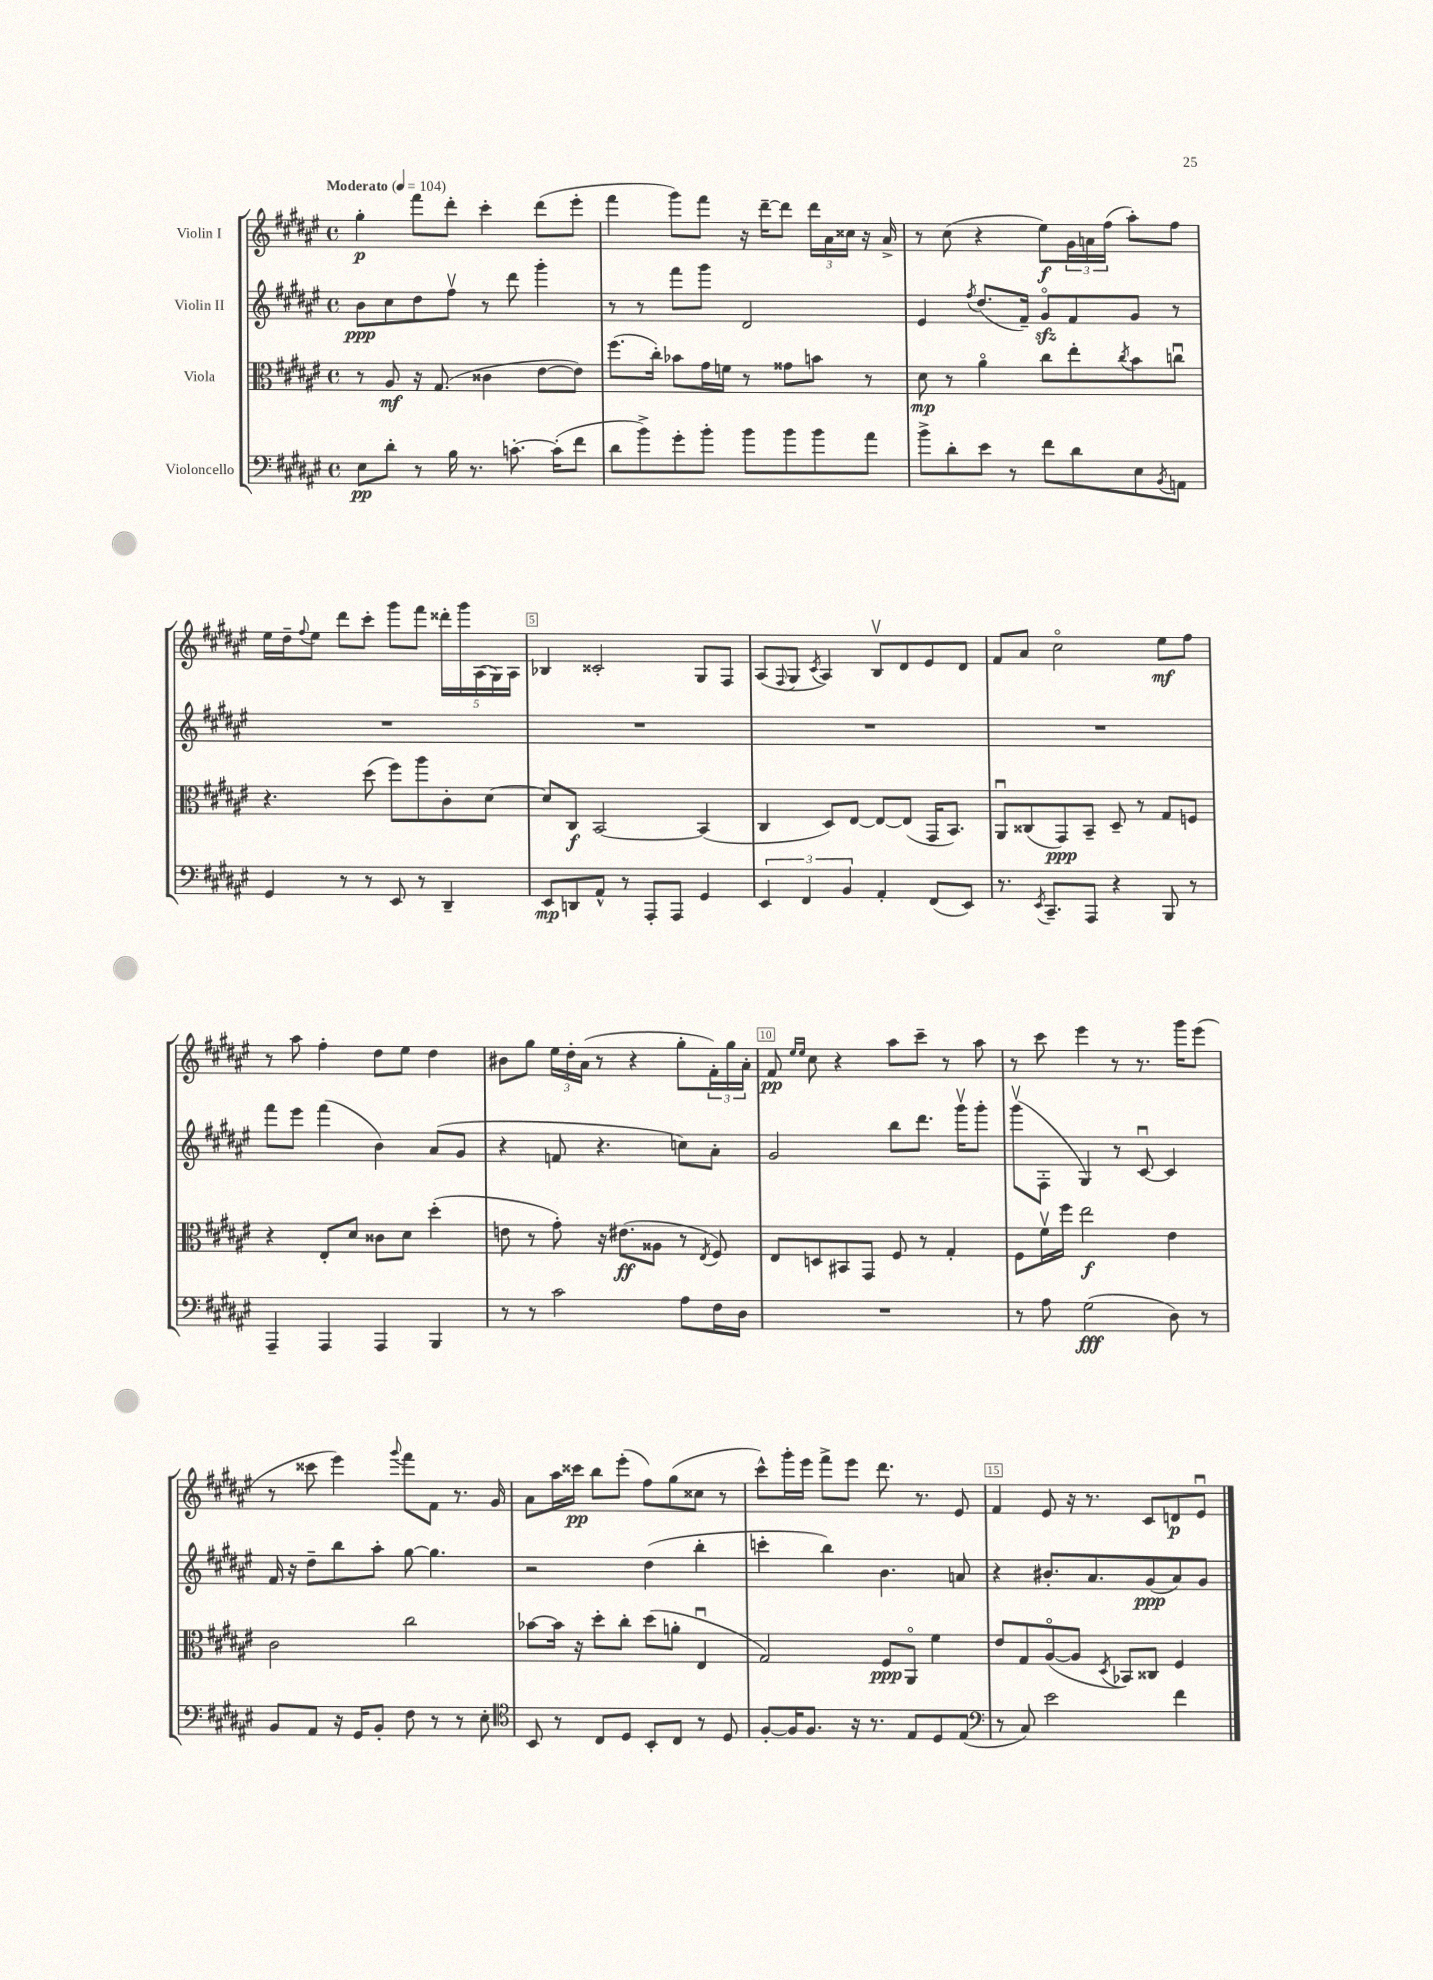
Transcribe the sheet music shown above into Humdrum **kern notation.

**kern	**dynam	**kern	**dynam	**kern	**dynam	**kern	**dynam
*part4	*part4	*part3	*part3	*part2	*part2	*part1	*part1
*staff4	*staff4	*staff3	*staff3	*staff2	*staff2	*staff1	*staff1
*I"Violoncello	*	*I"Viola	*	*I"Violin II	*	*I"Violin I	*
*clefF4	*	*clefC3	*	*clefG2	*	*clefG2	*
*k[f#c#g#d#a#e#]	*	*k[f#c#g#d#a#e#]	*	*k[f#c#g#d#a#e#]	*	*k[f#c#g#d#a#e#]	*
*M4/4	*	*M4/4	*	*M4/4	*	*M4/4	*
*met(c)	*	*met(c)	*	*met(c)	*	*met(c)	*
*MM104	*	*MM104	*	*MM104	*	*MM104	*
=1	=1	=1	=1	=1	=1	=1	=1
!	!	!	!	!	!	!LO:TX:a:B:t=Moderato	!
8E#\L	pp	8r	.	8b\L	ppp	4gg#'\	p
8d#'\J	.	8A#/	mf	8cc#\	.	.	.
8r	.	16r	.	8dd#\	.	8fff#\L	.
.	.	(8.G#/	.	.	.	.	.
16B\	.	.	.	8ff#v\J	.	8ddd#'\J	.
8.r	.	.	.	.	.	.	.
.	.	4c##X\	.	8r	.	4ccc#'\	.
[8.cn'\	.	.	.	8ddd#\	.	.	.
.	.	[8e#\L	.	4ggg#'\	.	(8ddd#\L	.
(16c'\KL]	.	.	.	.	.	.	.
8f#\J	.	8e#\J])	.	.	.	8eee#'\J	.
=2	=2	=2	=2	=2	=2	=2	=2
8d#\L	.	(8.ff#\L	.	8r	.	4fff#\	.
8b^\)	.	.	.	8r	.	.	.
.	.	16cc#'\Jk)	.	.	.	.	.
8g#'\	.	8b-X\L	.	8fff#\L	.	8ggg#\L)	.
8b'\J	.	16g#\L	.	8ggg#\J	.	8fff#\J	.
.	.	16fn\JJ	.	.	.	.	.
8b\L	.	8r	.	2d#/	.	16r	.
.	.	.	.	.	.	[16ddd#~\KL	.
8b\	.	8g##X\L	.	.	.	8ddd#\J]	.
8b\	.	8bn\J	.	.	.	24ddd#\LL	.
.	.	.	.	.	.	24a#\	.
.	.	.	.	.	.	24cc##X\JJ	.
8a#\J	.	8r	.	.	.	16r	.
.	.	.	.	.	.	16a#^/	.
=3	=3	=3	=3	=3	=3	=3	=3
8b^\L	.	8d#\	mp	4e#/	.	8r	.
8d#'\	.	8r	.	.	.	(8cc#\	.
.	.	.	.	8qff#/	.	.	.
8e#\J	.	4a#\	.	(8.dd#/L	.	4r	.
8r	.	.	.	.	.	.	.
.	.	.	.	16f#~/Jk)	.	.	.
8f#\L	.	8cc#\L	.	8g#zz/L	.	8ee#\L)	f
8d#\	.	8ee#'\	.	8f#/	.	24g#\L	.
.	.	.	.	.	.	24an\	.
.	.	.	.	.	.	(24ff#\JJ	.
.	.	8qcc#/	.	.	.	.	.
8E#\	.	8b\	.	8g#/J	.	8aa#'\L)	.
8qBB/	.	.	.	.	.	.	.
8AAn\J	.	8ccnu\J	.	8r	.	8ff#\J	.
!!LO:LB:g=z
=4	=4	=4	=4	=4	=4	=4	=4
4GG#/	.	4.r	.	1r	.	16ee#\LL	.
.	.	.	.	.	.	16dd#~\J	.
.	.	.	.	.	.	8qqff#/	.
.	.	.	.	.	.	8ee#\J	.
8r	.	.	.	.	.	8ddd#\L	.
8r	.	(8dd#\	.	.	.	8ccc#'\J	.
8EE#/	.	8ff#\L)	.	.	.	8ggg#\L	.
8r	.	8aa#\	.	.	.	8fff#\J	.
4DD#~/	.	8c#'\	.	.	.	20ddd##X'\LL	.
.	.	.	.	.	.	20ggg#\	.
.	.	.	.	.	.	(20A#\	.
.	.	[8d#\J	.	.	.	.	.
.	.	.	.	.	.	20G#\)	.
.	.	.	.	.	.	20A#\JJ	.
=5	=5	=5	=5	=5	=5	=5	=5
8EE#/L	mp	8d#/L]	.	1r	.	4B-X/	.
8DDn/	.	8C#/J	f	.	.	.	.
8AA#^^/J	.	[2BB/	.	.	.	2c##X'/	.
8r	.	.	.	.	.	.	.
8AAA#'/L	.	.	.	.	.	.	.
8AAA#/J	.	.	.	.	.	.	.
4GG#/	.	(4BB/]	.	.	.	8G#/L	.
.	.	.	.	.	.	8F#/J	.
=6	=6	=6	=6	=6	=6	=6	=6
6EE#/	.	4C#/	.	1r	.	(8A#/L	.
.	.	.	.	.	.	8qqF#/	.
.	.	.	.	.	.	8G#/J	.
6FF#/	.	.	.	.	.	.	.
.	.	.	.	.	.	8qc#/	.
.	.	8D#/L)	.	.	.	4A#/)	.
6BB/	.	.	.	.	.	.	.
.	.	[8E#/J	.	.	.	.	.
4AA#'/	.	8E#/L_	.	.	.	8Bv/L	.
.	.	(8E#/J]	.	.	.	8d#/	.
(8FF#/L	.	16GG#/KL	.	.	.	8e#/	.
.	.	8.BB/J)	.	.	.	.	.
8EE#/J)	.	.	.	.	.	8d#/J	.
=7	=7	=7	=7	=7	=7	=7	=7
8.r	.	8AA#u/L	.	1r	.	8f#/L	.
.	.	(8C##X/	.	.	.	8a#/J	.
8qEE#/	.	.	.	.	.	.	.
8.CC#~/L	.	.	.	.	.	.	.
.	.	8GG#/)	ppp	.	.	2cc#\	.
8AAA#/J	.	8BB~/J	.	.	.	.	.
4r	.	8D#~/	.	.	.	.	.
.	.	8r	.	.	.	.	.
8BBB/	.	8G#/L	.	.	.	8ee#\L	mf
8r	.	8Fn/J	.	.	.	8ff#\J	.
!!LO:LB:g=z
=8	=8	=8	=8	=8	=8	=8	=8
4AAA#~/	.	4r	.	8fff#\L	.	8r	.
.	.	.	.	8eee#\J	.	8aa#\	.
4AAA#/	.	8E#'/L	.	(4fff#\	.	4ff#'\	.
.	.	8d#/J	.	.	.	.	.
4AAA#/	.	8c##X\L	.	4b\)	.	8dd#\L	.
.	.	8d#\J	.	.	.	8ee#\J	.
4BBB/	.	(4dd#'\	.	(8a#/L	.	4dd#\	.
.	.	.	.	8g#/J	.	.	.
=9	=9	=9	=9	=9	=9	=9	=9
8r	.	8en\	.	4r	.	8b#X\L	.
8r	.	8r	.	.	.	8gg#\J	.
2c#\	.	8g#'\)	.	8fn/	.	24ee#\LL	.
.	.	.	.	.	.	24dd#'\	.
.	.	.	.	.	.	(24a#\JJ	.
.	.	16r	.	4.r	.	8r	.
.	.	(8.e#X\L	ff	.	.	.	.
.	.	.	.	.	.	4r	.
.	.	8A##X\J	.	.	.	.	.
8A#\L	.	8r	.	8ccn\L)	.	8gg#'\L	.
.	.	8qE#/	.	.	.	.	.
16F#\L	.	8F#/)	.	8a#'\J	.	24f#'\L)	.
.	.	.	.	.	.	24gg#\	.
16D#\JJ	.	.	.	.	.	.	.
.	.	.	.	.	.	24a#'\JJ	.
=10	=10	=10	=10	=10	=10	=10	=10
1r	.	8E#/L	.	2g#/	.	8f#/	pp
.	.	.	.	.	.	16qqee#/LL	.
.	.	.	.	.	.	16qqee#/JJ	.
.	.	8Dn/	.	.	.	8cc#\	.
.	.	8BB#X/	.	.	.	4r	.
.	.	8GG#/J	.	.	.	.	.
.	.	8F#/	.	8bb\L	.	8aa#\L	.
.	.	8r	.	8.ddd#\J	.	8ccc#~\J	.
.	.	4G#'/	.	.	.	8r	.
.	.	.	.	16ggg#v\KL	.	.	.
.	.	.	.	8ggg#'\J	.	8aa#\	.
=11	=11	=11	=11	=11	=11	=11	=11
8r	.	8F#\L	.	(8ggg#v\L	.	8r	.
8A#\	.	16f#v\L	.	8F#'\J	.	8ccc#\	.
.	.	16ff#\JJ	.	.	.	.	.
(2G#\	fff	2ee#\	f	4G#/)	.	4eee#\	.
.	.	.	.	8r	.	8r	.
.	.	.	.	[8c#u/	.	8.r	.
8D#\)	.	4e#\	.	4c#/]	.	.	.
.	.	.	.	.	.	16ggg#\KL	.
8r	.	.	.	.	.	(8eee#\J	.
!!LO:LB:g=z
=12	=12	=12	=12	=12	=12	=12	=12
8BB/L	.	2c#\	.	16f#/	.	8r	.
.	.	.	.	16r	.	.	.
8AA#/J	.	.	.	8dd#~\L	.	8ccc##X\	.
16r	.	.	.	8bb\	.	4eee#\)	.
16GG#/KL	.	.	.	.	.	.	.
8BB'/J	.	.	.	8aa#'\J	.	.	.
.	.	.	.	.	.	8qqggg#/	.
8F#\	.	2cc#\	.	[8gg#\	.	8fff#\L	.
8r	.	.	.	4.gg#\]	.	8f#\J	.
8r	.	.	.	.	.	8.r	.
8E#'\	.	.	.	.	.	.	.
.	.	.	.	.	.	16g#/	.
=13	=13	=13	=13	=13	=13	=13	=13
*clefC4	*	*	*	*	*	*	*
8BB/	.	[8b-X\L	.	2r	.	8a#\L	.
8r	.	16b-\Jk]	.	.	.	16aa#\L	.
.	.	16r	.	.	.	16ccc##X\JJ	pp
8C#/L	.	8dd#'\L	.	.	.	8bb\L	.
8D#/J	.	8cc#'\J	.	.	.	(8eee#'\J	.
8BB'/L	.	(8dd#\L	.	(4dd#\	.	8ff#\L)	.
8C#/J	.	8an'\J	.	.	.	(8gg#\	.
8r	.	4E#u/	.	4bb'\	.	8cc##X\J	.
8D#/	.	.	.	.	.	8r	.
=14	=14	=14	=14	=14	=14	=14	=14
[8F#'/L	.	2G#/)	.	4cccn'\	.	8ccc#^^\L)	.
16F#/K]	.	.	.	.	.	16ggg#'\L	.
8.F#/J	.	.	.	.	.	16eee#\JJ	.
.	.	.	.	4bb\)	.	8fff#^\L	.
16r	.	.	.	.	.	8eee#\J	.
8.r	.	.	.	.	.	.	.
.	.	8F#/L	ppp	4.b\	.	8.ddd#\	.
8E#/L	.	8AA#/J	.	.	.	.	.
.	.	.	.	.	.	8.r	.
8D#/	.	4f#\	.	.	.	.	.
(8E#/J	.	.	.	8an/	.	8e#/	.
=15	=15	=15	=15	=15	=15	=15	=15
*clefF4	*	*	*	*	*	*	*
8r	.	8e#/L	.	4r	.	4f#/	.
8C#/)	.	8G#/	.	.	.	.	.
2e#\	.	([8A#/	.	8.b#X'/L	.	8e#/	.
.	.	8A#/J]	.	.	.	16r	.
.	.	.	.	8.a#/	.	8.r	.
.	.	8qD#/	.	.	.	.	.
.	.	8BB-X/L)	.	.	.	.	.
.	.	8C##X/J	.	(8g#/	ppp	8c#/L	.
4f#\	.	4F#/	.	8a#/)	.	8dn/	p
.	.	.	.	8g#/J	.	8e#u/J	.
==	==	==	==	==	==	==	==
*-	*-	*-	*-	*-	*-	*-	*-
